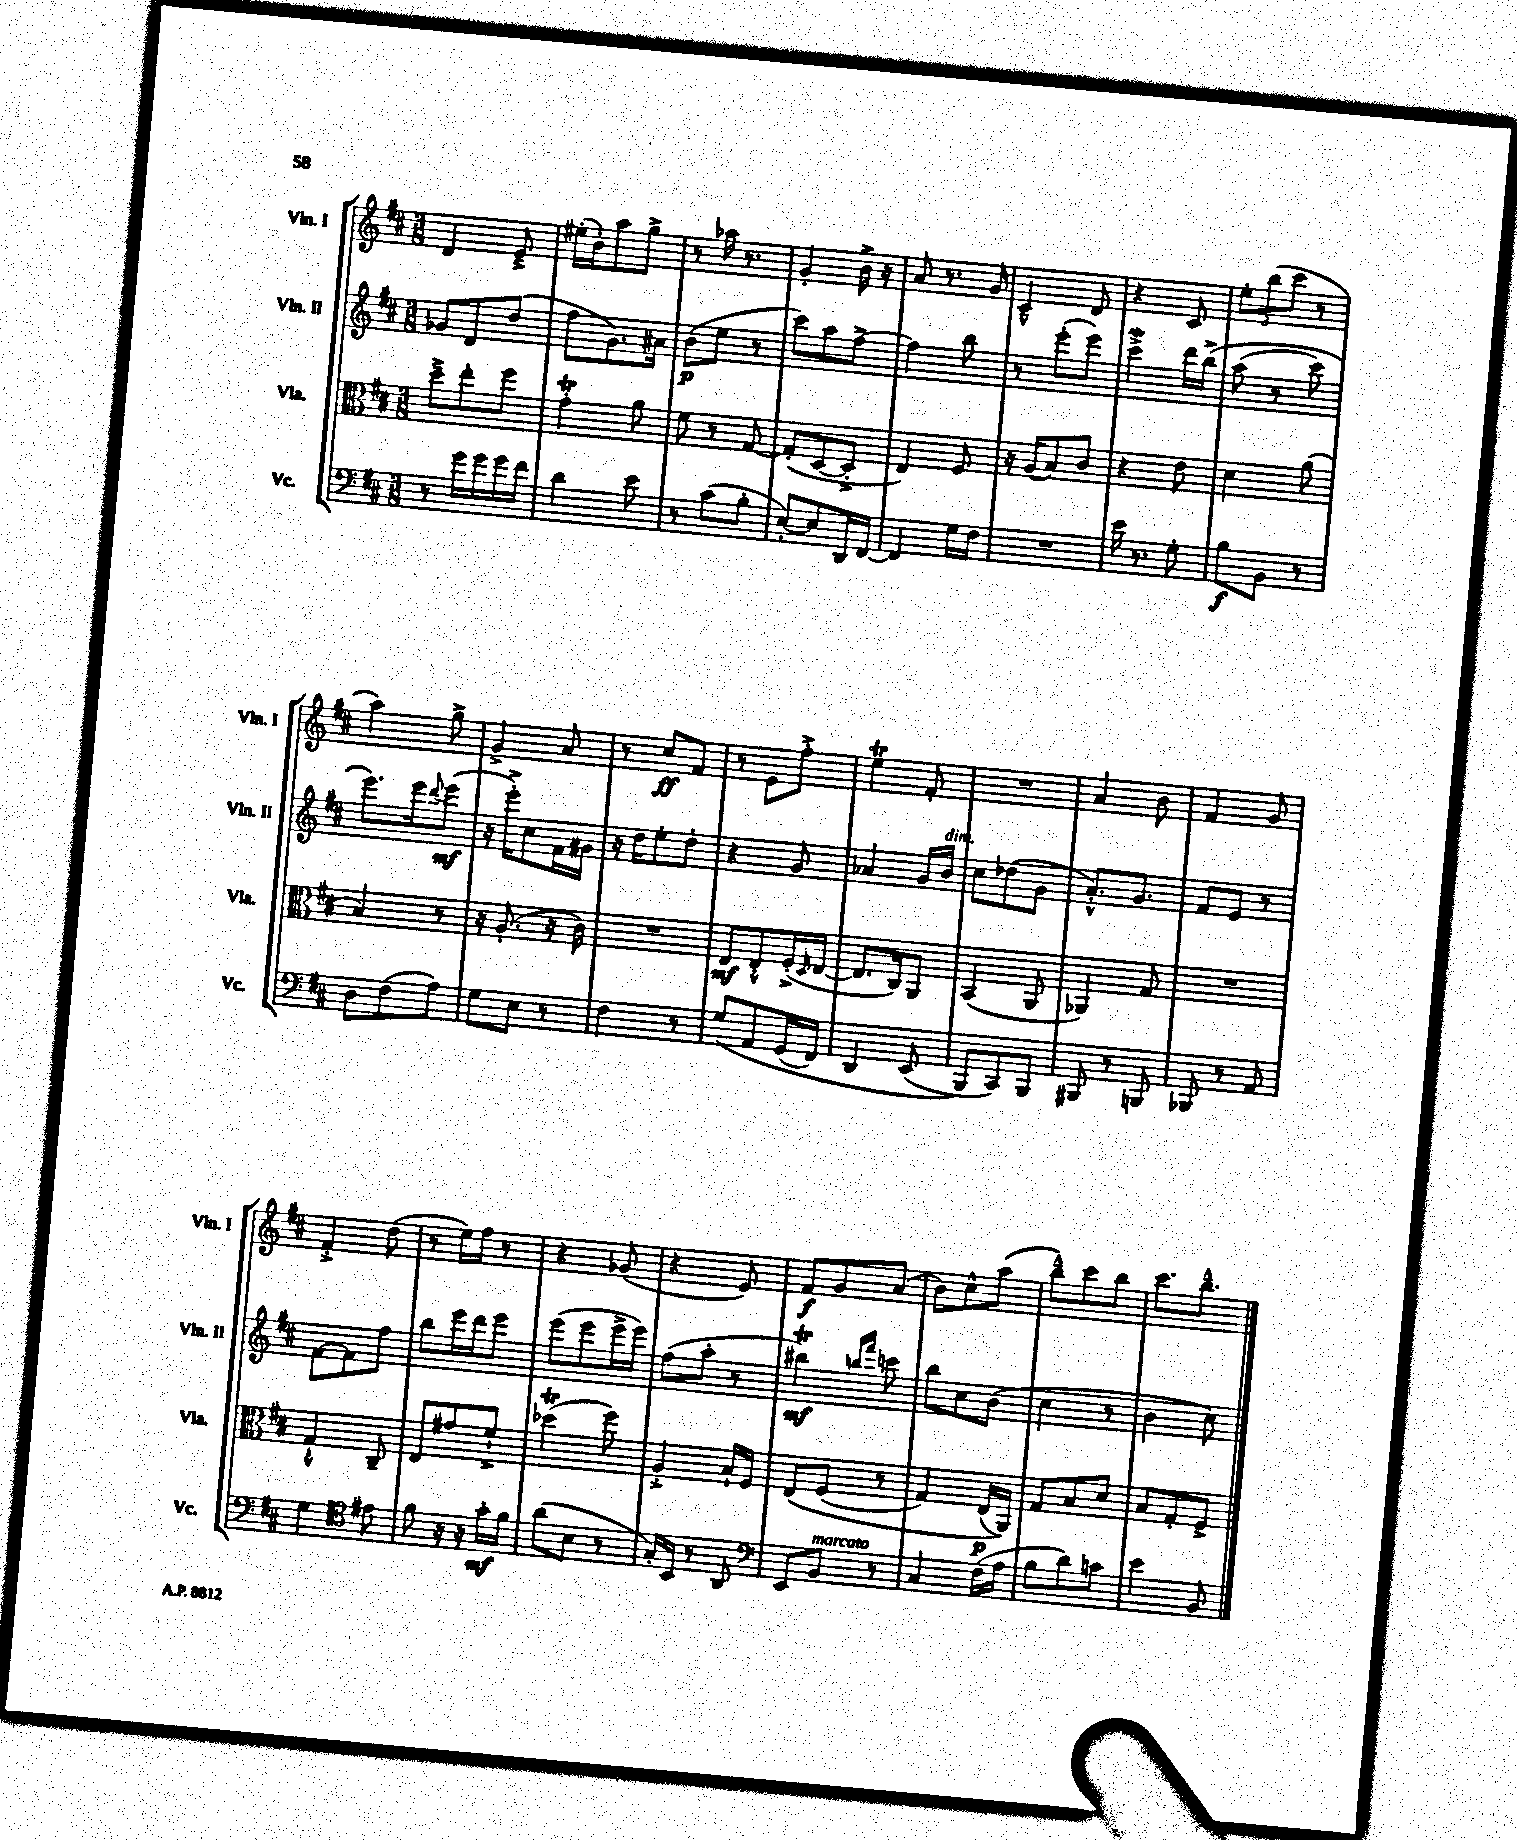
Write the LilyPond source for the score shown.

<<
\new StaffGroup <<
\new Staff = "s0" \with { instrumentName = "Vln. I" shortInstrumentName = "Vln. I" } {
    \clef treble \key d \major \numericTimeSignature \time 3/8
    d'4 e'8---> |
    eis''16-.( b'16-.) a''8 g''8-> |
    r8 aes''16 r8. |
    g'4-. b'16-> r16 |
    a'8 r8. g'16 |
    cis'4---^ d'8 |
    r4 cis'8 |
    \tuplet 3/2 { e''8-. b''8( cis'''8 } r8 |
    a''4) g''8-> |
    g'4-> a'8 |
    r8 cis''8\ff fis'8 |
    r8 e'8 fis''8-.-> |
    e''4\trill fis'8-. |
    R4. |
    a'4 b'8 |
    fis'4 g'8 |
    fis'4-.-> d''8( |
    r8 e''16) fis''16 r8 |
    r4 ges'8( |
    r4 e'8) |
    fis'8\f g'8 a'8( |
    b'8) cis''8-^ a''8( |
    b''8---^) cis'''8 b''8 |
    cis'''8. b''8.---^ \bar "|." |
}
\new Staff = "s1" \with { instrumentName = "Vln. II" shortInstrumentName = "Vln. II" } {
    \clef treble \key d \major \numericTimeSignature \time 3/8
    ges'8 d'8 d''8( |
    fis''8 g'8.) ais'16 |
    b'8\p( e''8 r8 |
    cis'''8) a''8 fis''8~-> |
    fis''4 b''8 |
    r8 e'''8-.( e'''8) |
    cis'''4->\mordent d'''16 b''16->\( |
    a''8( r8 cis'''8) |
    e'''8.\) e'''16 \appoggiatura { d'''8 } e'''8\mf( |
    r16 e'''16-.->) cis''8 fis'16 gis'16 |
    r16 d''16 e''8-. d''8-. |
    r4 g'8 |
    aes'4 g'16 b'16^\markup { \italic "dim." } |
    cis''8 des''8( g'8 |
    a'8.-.-^) g'8. |
    fis'8 e'8 r8 |
    fis'8~ fis'8 fis''8 |
    b''8 e'''16 d'''16 e'''8 |
    e'''8( e'''8 e'''16-> e'''16) |
    fis''8( a''8-. r8 |
    bis''4\trill\mf) \grace { b''16 fis'''16 } c'''8 |
    b''8 cis''8 b'8( |
    cis''4 r8 |
    b'4 cis''8) \bar "|." |
}
\new Staff = "s2" \with { instrumentName = "Vla." shortInstrumentName = "Vla." } {
    \clef alto \key d \major \numericTimeSignature \time 3/8
    d''8---> e''8-. fis''8 |
    g'4-.\trill a'8 |
    fis'8 r8 g8~ |
    g8-.( d8~ d8-.-> |
    e4) fis8 |
    r16 a16( b8) cis'8 |
    r4 e'8 |
    d'4 a'8( |
    b4) r8 |
    r16 a8.-.( r16 cis'16) |
    R4. |
    e8\mf e8-.-^ fis16-.->( \grace { d16 } e16~ |
    e8. cis16) a,8 |
    b,4( a,8 |
    aes,4) g8 |
    R4. |
    g4-!-^ cis8-- |
    e8 gis'8 fis'8-!-> |
    des''4\trill( fis''8) |
    a4-.-> b16-! fis16 |
    e8\( fis8( r8 |
    g4) e16\p( a,16)\) |
    g8 b8 d'8 |
    b8 g8-. fis8-> \bar "|." |
}
\new Staff = "s3" \with { instrumentName = "Vc." shortInstrumentName = "Vc." } {
    \clef bass \key d \major \numericTimeSignature \time 3/8
    r8 g'16 g'16 g'16 fis'16 |
    d'4 e'8 |
    r8 cis'8( b8-. |
    e8~-.) e8 d,16 fis,16~ |
    fis,4 g16 fis16 |
    R4. |
    e'16 r8. g8-. |
    b8\f b,8 r8 |
    d8 fis8( a8) |
    g8 e8 r8 |
    fis4 r8 |
    g8\( a,8 g,16( fis,16) |
    d,4 e,8( |
    b,,8\) cis,8) b,,8 |
    bis,,8 r8 b,,8 |
    bes,,8 r8 a,8 |
    g4 \clef tenor eis'8 |
    fis'8 r16 r16 g'16-.\mf fis'16 |
    a'8( b8 r8 |
    g16-.) b,16 r8 a,8 |
    \clef bass e,8 b,8^\markup { \italic "marcato" } r8 |
    cis4 fis16( a16 |
    b8 d'8) c'8 |
    e'4 b,8 \bar "|." |
}
>>
>>
\layout { \context { \Score \remove "Bar_number_engraver" } }
